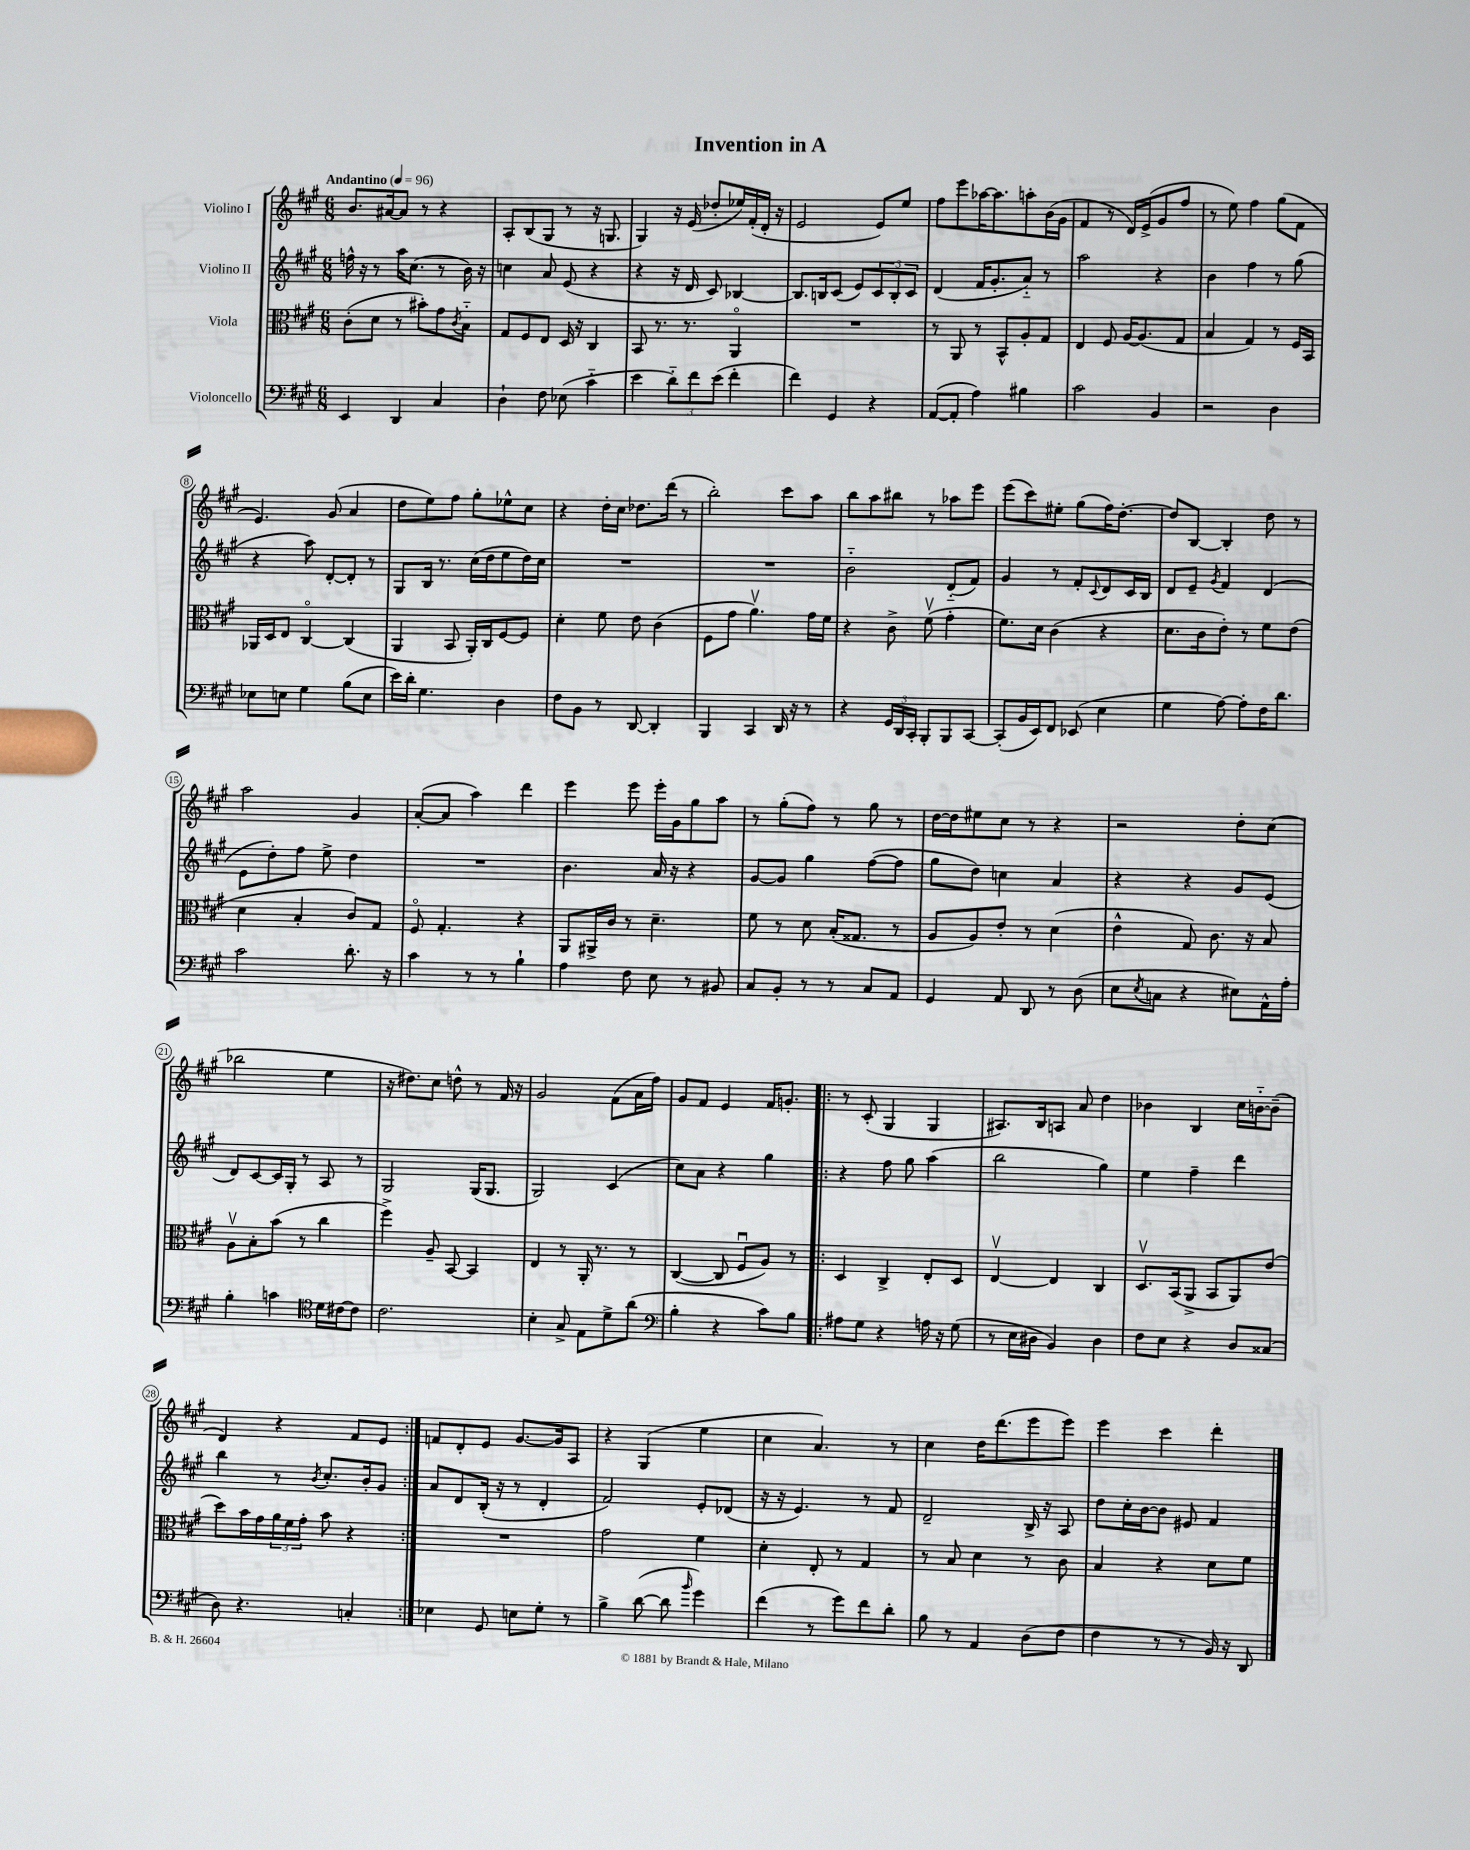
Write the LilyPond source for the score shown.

\header { title = "Invention in A" }
<<
\new StaffGroup <<
\new Staff = "s0" \with { instrumentName = "Violino I" } {
    \clef treble \key a \major \numericTimeSignature \time 6/8 \tempo "Andantino" 4 = 96
    b'8. ais'16~ ais'8 r8 r4 |
    a8-. b8( gis8 r8 r16 g8. |
    gis4) r16 e'16( des''8-. ees''16) fis'16-.( d'16-. r16 |
    e'2 e'8) e''8 |
    fis''8 e'''8 aes''16~ aes''8. a''8-. b'16( gis'16 |
    fis'4 r8 d'16) e'16->( gis'8 fis''8 |
    r8 e''8) fis''4 gis''8( fis'8 |
    e'4.) gis'8( a'4 |
    d''8 e''8) fis''8 gis''8-. ees''8-^ cis''8 |
    r4 d''16-. cis''16 des''8. d'''16( r8 |
    b''2-.) cis'''8 a''8 |
    b''8 a''8 bis''8 r8 aes''8 e'''8 |
    e'''8( cis'''8) eis''8-. gis''8( fis''16) d''8.~-. |
    d''8 b8~ b4-. d''8 r8 |
    a''2 gis'4 |
    a'8~-.( a'8 a''4) d'''4 |
    e'''4 e'''8 e'''16-. gis'16 gis''8 a''8 |
    r8 gis''8-.( fis''8) r8 gis''8 r8 |
    d''16~ d''16 eis''8 cis''8 r8 r4 |
    r2 d''8-. cis''8( |
    bes''2 e''4 |
    r16 dis''8.) cis''8 d''8-^ r8 fis'16 r16 |
    gis'2 fis'8( a'16 fis''16) |
    gis'8 fis'8 e'4 fis'16 g'8.-. |
    \repeat volta 2 { r8 cis'8-.( gis4 gis4 |
    ais8.) b16 a8 a'8 d''4 |
    bes'4 b4 cis''16 b'16~-_ b'8--( |
    d'4) r4 fis'8 e'8 | }
    f'8 d'8-. e'8 gis'8.~ gis'16 a8 |
    r4 gis4( e''4 |
    cis''4 a'4.) r8 |
    cis''4 d''16 d'''8.( e'''8 e'''8) |
    e'''4 cis'''4 d'''4-. \bar "|." |
}
\new Staff = "s1" \with { instrumentName = "Violino II" } {
    \clef treble \key a \major \numericTimeSignature \time 6/8
    f''16-^ r16 r8 a''16 cis''8.( r8 b'16) r16 |
    c''4 a'8 e'8( r4 |
    r4 r16 d'16 cis'8) bes4~ |
    bes8. b16 cis'8( e'8) \tuplet 3/2 { cis'8 b8-. cis'8 } |
    d'4( fis'16 gis'8.-. a'8-_) r8 |
    a''2 r4 |
    b'4 fis''4 r8 gis''8( |
    r4 a''8) d'8~-. d'8-. r8 |
    gis8 b16 r8. cis''16( d''16 e''8 d''16) cis''16 |
    R2. |
    R2. |
    b'2-_ d'8-_( fis'8) |
    gis'4 r8 fis'8-. \appoggiatura { cis'8 } d'8 cis'16 b16 |
    d'8 e'8-- \acciaccatura { gis'8 } fis'4 d'4( |
    e'8 d''8-.) fis''8 e''8-> d''4 |
    R2. |
    b'4. a'16 r16 r4 |
    gis'8~ gis'8 gis''4 fis''8~( fis''8 |
    gis''8 d''8) c''4 a'4 |
    r4 r4 gis'8 e'8( |
    d'8) cis'8~ cis'16 gis16-. r8 a8 r8 |
    gis2 gis16( gis8. |
    gis2) cis'4( |
    cis''8) a'8 r4 gis''4 |
    \repeat volta 2 { r4 fis''8 gis''8 a''4( |
    b''2 gis''4) |
    e''4 fis''4-- d'''4 |
    b''4 r8 \acciaccatura { b'8 } cis''8.-. b'16-. gis'8 | }
    a'8 d'8 b16-.( r16 r8 d'4-. |
    fis'2) e'8-. des'8( |
    r16 r16 e'4.) r8 fis'8 |
    d'2-- b16-> r16 a8 |
    d''8 cis''16-. b'16~ b'8 eis'8 fis'4 \bar "|." |
}
\new Staff = "s2" \with { instrumentName = "Viola" } {
    \clef alto \key a \major \numericTimeSignature \time 6/8
    cis'8-.( d'8 r8 bis'8-.) gis'8 \acciaccatura { cis'8 } b8-_ |
    gis8 fis8 e8 d16 r16 cis4 |
    b,8 r8. r8. a,4\flageolet |
    R2. |
    r8 a,8 r8 b,8-^ a8-. gis8 |
    e4 fis8 a16~ a8.( gis8 |
    b4 gis4) r8 fis16 b,16 |
    aes,16 d16 e8 cis4~\flageolet cis4( |
    a,4 b,8 a,16-.) cis16 fis8~ fis8 |
    d'4-. fis'8 e'8 cis'4( |
    fis8 gis'8 a'4.\upbow) gis'16 fis'16 |
    r4 cis'8-> fis'8\upbow( gis'4-. |
    fis'8.) d'16 cis'4( r4 |
    d'8. cis'16 e'8-.) r8 fis'8 e'8( |
    d'4 b4-. cis'8) gis8 |
    fis8\flageolet gis4.-. r4 |
    a,8 ais,16-> cis'16 r8 d'4.-- |
    fis'8 r8 d'8 b16-.( gisis8. r8 |
    a8 a8) e'8-. r8 d'4( |
    e'4-^ gis8) cis'8. r16 b8 |
    a8\upbow b8-. b'8( r8 cis''4 |
    fis''4->) a8-- b,8~ b,4 |
    e4 r8 a,16-. r8. r8 |
    cis4~( cis8 fis8\downbow a8) r8 |
    \repeat volta 2 { d4 cis4-> e8-. d8 |
    e4~\upbow e4 cis4 |
    d8.\upbow b,16( a,8-> b,8 a,8) e'8( |
    d''8) b'16 gis'16 \tuplet 3/2 { a'16 fis'16 gis'16-. } b'8 r4 | }
    R2. |
    gis'2 fis'4 |
    d'4-. e8-. r8 gis4 |
    r8 b8 d'4 r8 cis'8 |
    b4 r4 d'8 fis'8 \bar "|." |
}
\new Staff = "s3" \with { instrumentName = "Violoncello" } {
    \clef bass \key a \major \numericTimeSignature \time 6/8
    e,4 d,4 cis4 |
    d4-! fis8 ees8( cis'4-_ |
    e'4 \tuplet 3/2 { d'8-_) fis'8 e'8( } fis'4-. |
    fis'4) gis,4 r4 |
    a,8~( a,8-. a4) bis4 |
    cis'2 b,4 |
    r2 d4 |
    ees8 e8 gis4 b8( e8 |
    e'16) d'16-. gis4. d4 |
    fis8 b,8 r8 d,8~ d,4-. |
    b,,4 cis,4 d,16 r16 r8 |
    r4 \tuplet 3/2 { gis,16 d,16 cis,16-. } b,,8-. b,,8 cis,8~ |
    cis,8-.( b,16 e,16) fis,8 ees,8( e4 |
    gis4 a8~) a8-. fis16 d'8. |
    cis'2 d'8.-. r16 |
    cis'4 r8 r8 b4-! |
    a4 fis8 e8 r8 bis,8 |
    cis8 b,8-. r8 r8 cis8 a,8 |
    gis,4 a,8 d,8 r8 d8( |
    e8 \acciaccatura { e8 } c8 r4 eis8) a,16-^ a16-. |
    b4-. c'4 \clef tenor d'16 cis'16~ cis'8 |
    cis'2. |
    b4-. gis8-> e8 d'8-> a'8( |
    \clef bass b4-. r4 cis'8) b8 |
    \repeat volta 2 { ais8 gis8 r4 a16 r16 gis8( |
    r8 e16 dis16 b,4) dis4 |
    fis8 e8 r4 d8 cisis8( |
    d8) r4. c4-. | }
    ees4 gis,8 e8 gis8-. r8 |
    b4-> d'8~( d'8 \grace { b'16 } gis'4) |
    fis'4( r8 gis'8) fis'8 d'8-. |
    b8 r8 a,4 d8( fis8 |
    fis4 r8 r8 b,16) r16 d,8 \bar "|." |
}
>>
>>
\layout { \context { \Score \override BarNumber.stencil = #(make-stencil-circler 0.1 0.3 ly:text-interface::print) } }
